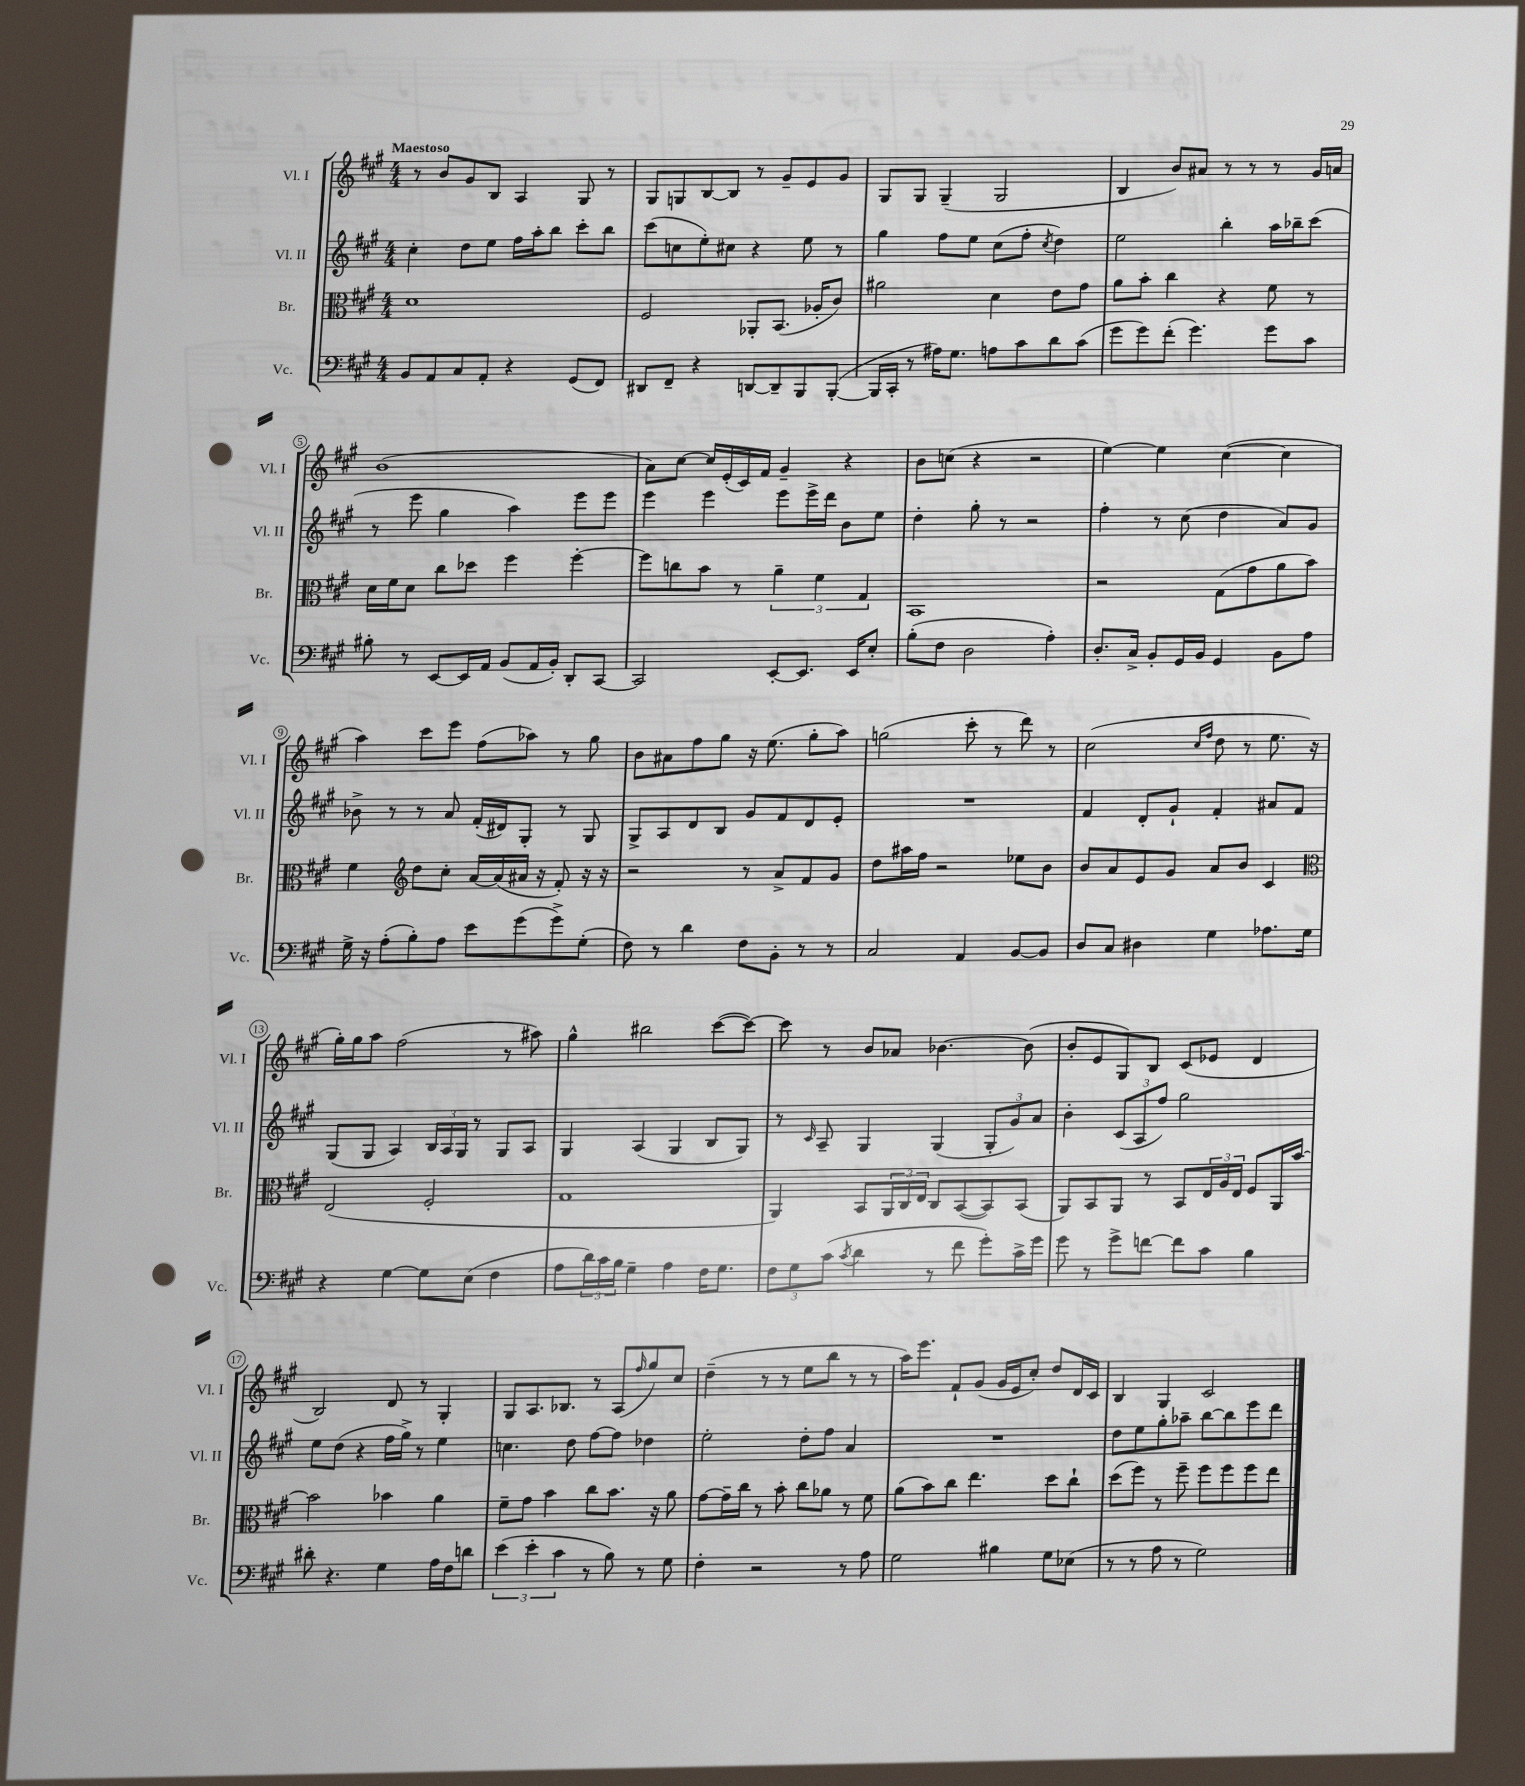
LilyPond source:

<<
\new StaffGroup <<
\new Staff = "s0" \with { instrumentName = "Vl. I" shortInstrumentName = "Vl. I" } {
    \clef treble \key a \major \numericTimeSignature \time 4/4 \tempo "Maestoso"
    r8 b'8 gis'8 b8 a4 gis8 r8 |
    gis8 g8 b8~ b8 r8 gis'8-- e'8 gis'8 |
    gis8 gis8 gis4--( gis2 |
    b4 b'8) ais'8 r8 r8 r8 gis'16 a'16 |
    b'1( |
    a'8) cis''8~ cis''16 e'16-.( cis'16) fis'16 gis'4-- r4 |
    b'8 c''8( r4 r2 |
    e''4~) e''4 cis''4~( cis''4 |
    a''4) cis'''8 e'''8 fis''8( aes''8) r8 gis''8 |
    b'8 ais'8 fis''8 gis''8 r16 e''8.( gis''8-. a''8) |
    g''2( cis'''8-. r8 d'''8) r8 |
    cis''2( \grace { cis''16 fis''16 } d''8 r8 e''8. r16 |
    gis''16-.) gis''16 a''8 fis''2( r8 ais''8) |
    gis''4-^ bis''2 cis'''8~( cis'''8~) |
    cis'''8 r8 b'8 aes'8 bes'4.~ bes'8( |
    b'8-. e'8 gis8) b8 cis'8( ees'8 d'4 |
    b2) d'8 r8 gis4-. |
    gis8 a8. bes8. r8 a8( \grace { fis''16 } gis''8) cis''8 |
    d''4--( r8 r8 e''8 b''8 r8 r8 |
    a''16) e'''8. fis'8-! gis'8( gis'16 e'16 cis''8-.) d''8 d'16 cis'16 |
    b4 gis4 cis'2 \bar "|." |
}
\new Staff = "s1" \with { instrumentName = "Vl. II" shortInstrumentName = "Vl. II" } {
    \clef treble \key a \major \numericTimeSignature \time 4/4
    cis''4-. d''8 e''8 fis''16 a''16-. b''8 cis'''8-. b''8 |
    cis'''8( c''8 e''8-.) cis''8 r4 e''8 r8 |
    gis''4 fis''8 e''8 cis''8( fis''8-. \acciaccatura { cis''8 } d''4) |
    e''2 b''4-. a''16 bes''16-- cis'''8( |
    r8 e'''8 gis''4 a''4) e'''8 e'''8 |
    e'''4 e'''4 e'''8 e'''16-> d'''16 b'8 e''8 |
    d''4-. gis''8-. r8 r2 |
    fis''4-. r8 cis''8( d''4 a'8) gis'8 |
    bes'8-> r8 r8 a'8 fis'16-.( dis'16) gis8-. r8 gis8 |
    gis8-> a8 d'8 b8 gis'8 fis'8 d'8 e'8-. |
    R1 |
    fis'4 d'8-. gis'8-! fis'4-. ais'8 fis'8 |
    gis8( gis8 a4) \tuplet 3/2 { b16 a16 gis16 } r8 gis8 a8 |
    gis4 a4( gis4 b8 gis8) |
    r8 \grace { cis'16 } a8-- gis4 gis4( \tuplet 3/2 { gis8-. gis'8) a'8 } |
    b'4-. \tuplet 3/2 { cis'8( a8 fis''8) } gis''2 |
    e''8 d''8( r4 fis''16 gis''16->) r8 e''4 |
    c''4. d''8 fis''8~ fis''8 des''4 |
    e''2-. d''8-. fis''8 a'4 |
    R1 |
    d''8 e''8 gis''8-. aes''8-- b''8~ b''8 e'''8 d'''8 \bar "|." |
}
\new Staff = "s2" \with { instrumentName = "Br." shortInstrumentName = "Br." } {
    \clef alto \key a \major \numericTimeSignature \time 4/4
    d'1 |
    fis2 aes,8-. b,8.( aes16-. cis'8) |
    ais'2 d'4 e'8 gis'8 |
    a'8 b'8-. cis''4 r4 fis'8 r8 |
    d'16 fis'16 d'8 cis''8 des''8 fis''4 fis''4~-. |
    fis''8 c''8 b'8 r8 \tuplet 3/2 { a'4-- fis'4 gis4 } |
    b,1 |
    r2 gis8( gis'8 a'8 b'8) |
    fis'4 \clef treble d''8 cis''8-. a'16~ a'16( ais'16 r16 fis'8-.) r16 r16 |
    r2 r8 a'8-> fis'8 gis'8 |
    d''8 ais''16 fis''16 r2 ees''8 b'8 |
    b'8 a'8 e'8 gis'8 a'8 b'8 cis'4 |
    \clef alto e2( fis2-. |
    gis1 |
    a,4) b,8 \tuplet 3/2 { a,16 cis16 e16 } cis8 b,8~( b,8) b,8( |
    a,8) b,8 a,8 r8 b,8 \tuplet 3/2 { e16 a16 e16 } fis8 a,16 b'16~ |
    b'2 bes'4 a'4 |
    fis'8-- gis'8 b'4 cis''8 b'8. r16 a'8 |
    gis'8~ gis'16-- cis''16 r8 b'8-. cis''8 aes'8 r8 fis'8 |
    a'8( b'8) cis''8 e''4. d''8 cis''8-! |
    d''8( fis''8) r8 fis''8-- fis''8 fis''8 fis''8 e''8 \bar "|." |
}
\new Staff = "s3" \with { instrumentName = "Vc." shortInstrumentName = "Vc." } {
    \clef bass \key a \major \numericTimeSignature \time 4/4
    b,8 a,8 cis8 a,8-. r4 gis,8( fis,8) |
    dis,8 fis,8-- r4 d,8~ d,8-- b,,8 b,,8~-.( |
    b,,16 cis,16-. r8 ais16) gis8. a8 cis'8 d'8 cis'8( |
    gis'8 gis'8) fis'8-.( gis'4.) gis'8 cis'8 |
    bis8-. r8 e,8~ e,16 a,16 b,8( a,16 b,16-.) d,8-. cis,8~ |
    cis,2 e,8~-. e,8. e,16 e8-. |
    b8-.( fis8 d2 a4-.) |
    d8.-. cis16-> b,8-. gis,16 b,16 gis,4 b,8 a8 |
    gis16-> r16 a8-.( b8-.) a8 e'8 gis'8( gis'8->) gis8-.( |
    fis8) r8 d'4 fis8 b,8-. r8 r8 |
    cis2 a,4 b,8~ b,8 |
    d8 cis8 dis4 gis4 aes8. gis16 |
    r4 gis4~ gis8 e8( fis4 |
    a8 \tuplet 3/2 { d'16) cis'16 b16 } gis4-- a4 fis16 gis8. |
    \tuplet 3/2 { fis8 gis8 cis'8( } \acciaccatura { cis'8 } d'4 r8 fis'8 gis'8-.) cis'16-> gis'16 |
    gis'8 r8 gis'8-> f'8~ f'8 cis'8 b4 |
    dis'8-. r4. gis4 a16 fis16 d'8 |
    \tuplet 3/2 { e'4( e'4-. cis'4 } r8 b8) r8 gis8 |
    fis4-. r2 r8 a8 |
    gis2 bis4 gis8 ees8( |
    r8 r8 a8 r8 gis2) \bar "|." |
}
>>
>>
\layout { \context { \Score \override BarNumber.stencil = #(make-stencil-circler 0.1 0.3 ly:text-interface::print) } }
